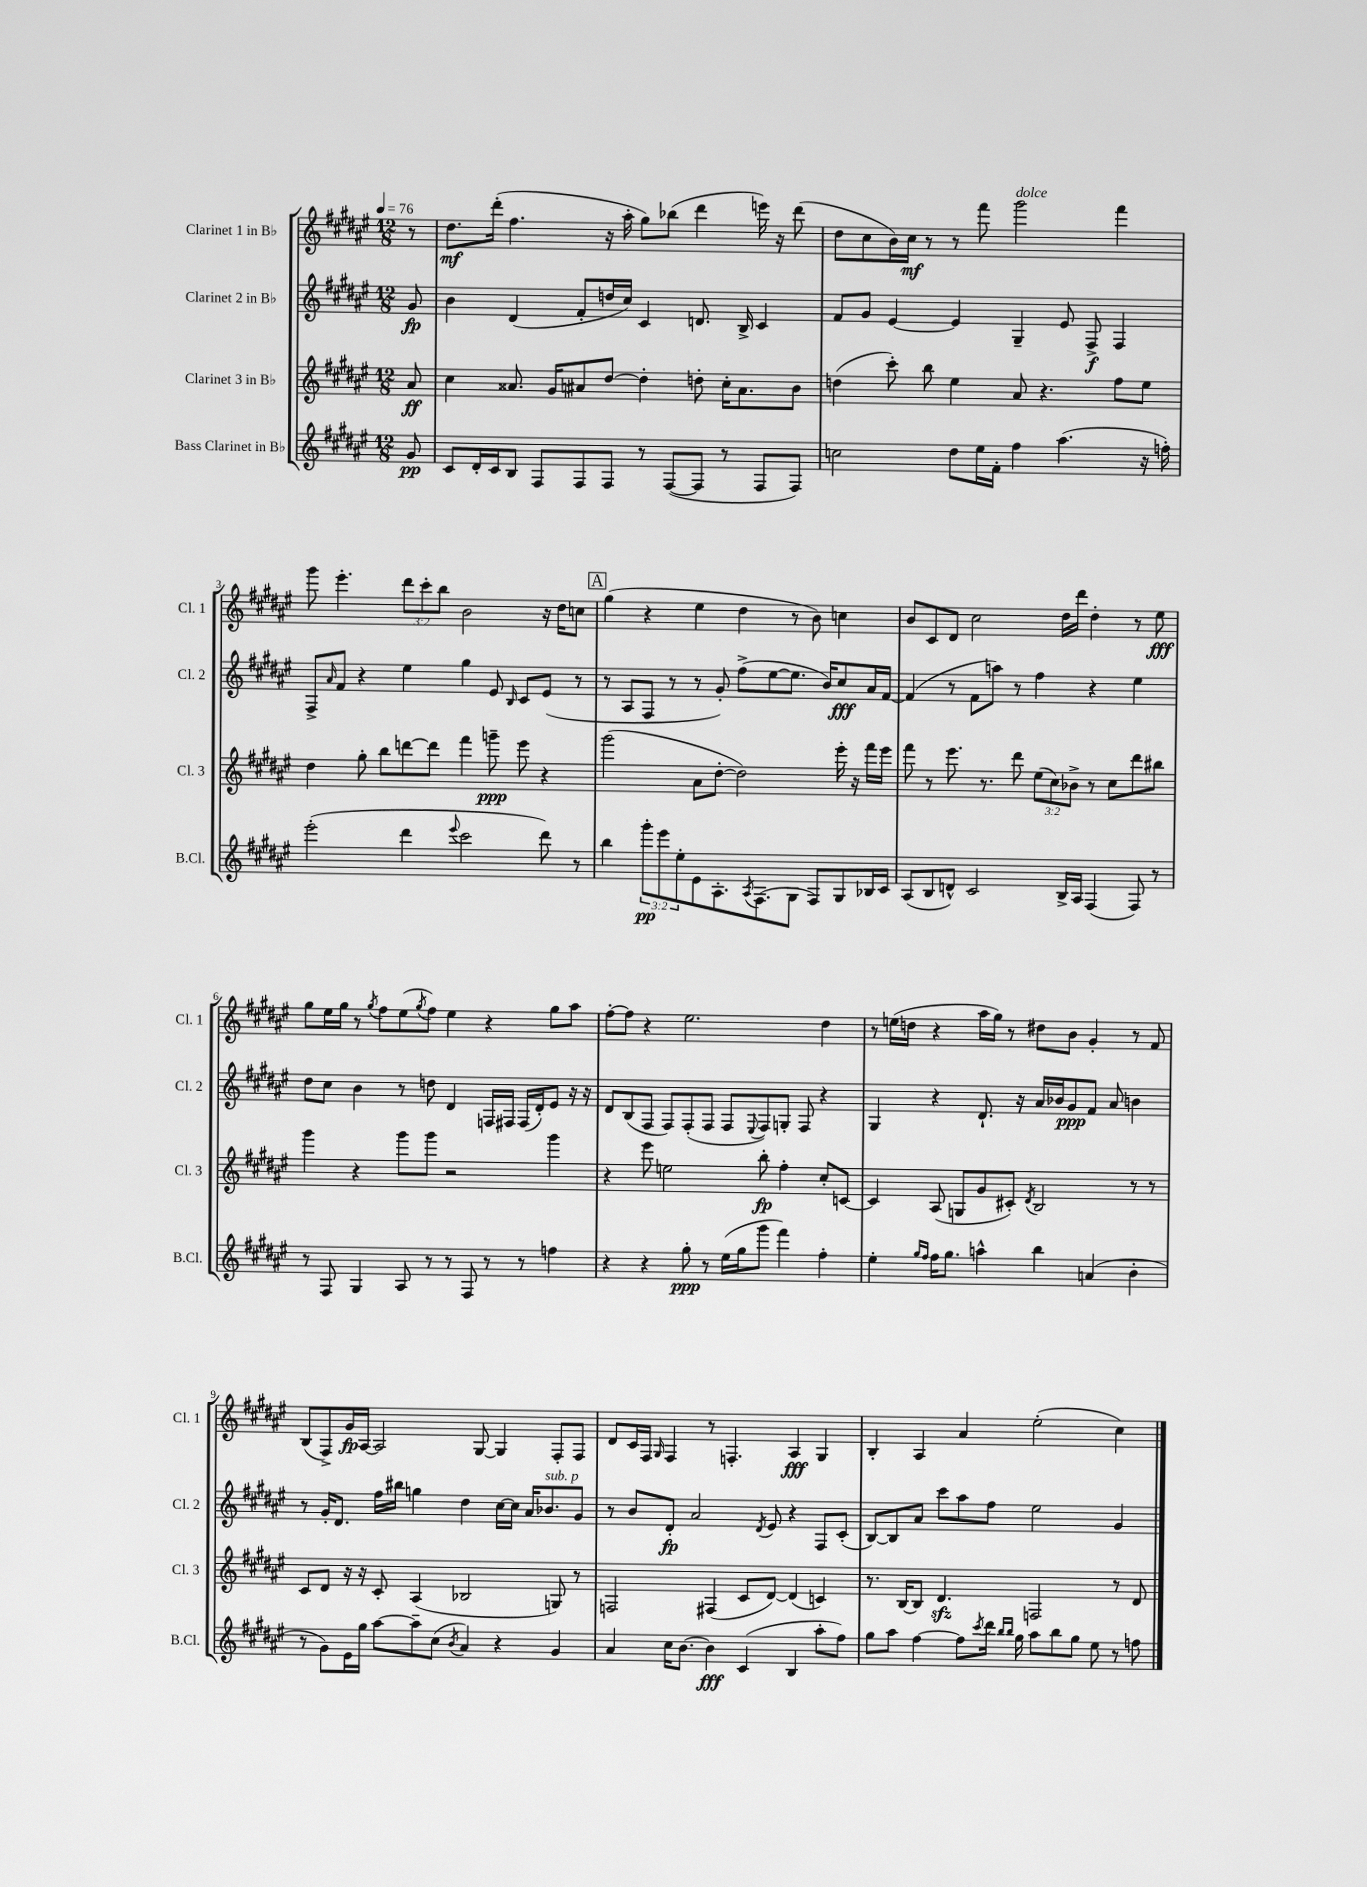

**kern	**kern	**kern	**kern
*staff4	*staff3	*staff2	*staff1
*clefG2	*clefG2	*clefG2	*clefG2
*k[f#c#g#d#a#e#]	*k[f#c#g#d#a#e#]	*k[f#c#g#d#a#e#]	*k[f#c#g#d#a#e#]
*M12/8	*M12/8	*M12/8	*M12/8
*MM76	*MM76	*MM76	*MM76
8g#/	8a#/	8g#/	8r
=	=	=	=
8c#/L	4cc#\	4b\	8.dd#\L
16d#'/L	.	.	.
16c#/J	.	.	(16ddd#'\Jk
8B/J	8.a##/	(4d#/	4.ff#\
8F#/L	.	.	.
.	16g#/LK	.	.
8F#/	8a#/	8f#'/L	.
8F#/J	[8dd#/J	16dd/L	16r
.	.	16cc#/JJ)	16aa#'\
8r	4dd#'\]	4c#/	8gg#\L)
([8F#/L	.	.	(8bb-\J
8F#/]J	8dd'\	8.d/	4ddd#\
8r	16cc#'\LK	.	.
.	8.a#\	16B^/	.
8F#/L	.	4c#/	16eee\)
.	.	.	16r
8F#/J)	8b\J	.	(8ddd#\
=	=	=	=
2cc\	(4dd\	8f#/L	8dd#\L
.	.	8g#/J	8cc#\
.	8ccc#'\)	[4e#/	16b\L)
.	.	.	16cc#\JJ
.	8bb\	.	8r
8dd#\L	4ee#\	4e#/]	8r
16ee#\L	.	.	8fff#\
16f#'\JJ	.	.	.
4ff#\	8a#/	4G#~/	2ggg#\
.	4.r	.	.
(4.aa#\	.	8e#/	.
.	.	8F#^/	.
.	8ff#\L	4F#/	4fff#\
16r	8ee#\J	.	.
16ff'\)	.	.	.
=	=	=	=
(2eee#'\	4dd#\	8F#^/L	8ggg#\
.	.	16qqa#/	.
.	.	8f#/J	4.eee#'\
.	8gg#'\	4r	.
.	8bb\L	.	.
4ddd#\	[8ddd\	4ee#\	12ddd#\L
.	.	.	12ccc#'\
.	8ddd\]J	.	.
.	.	.	12bb\J
8qqeee#/	.	.	.
2ccc#\	4fff#\	4gg#\	2b\
.	8ggg~\	8e#/	.
.	.	16qqB/	.
.	8eee#\	8c#/L	.
8ddd#\)	4r	(8e#/J	16r
.	.	.	16dd#\LK
8r	.	8r	8cc\J
=	=	=	=
4bb\	(2ggg#\	8r	(4gg#\
.	.	8A#/L	.
12ggg#'\L	.	8F#/J	4r
12eee#\	.	.	.
.	.	8r	.
12ee#'\	.	.	.
8e#\	8a#\L	8r	4ee#\
8.A#'\	[8dd#'\J	8g#'/)	.
.	2dd#\])	(8ff#^\L	4dd#\
8qA#/	.	.	.
(8.F#\	.	.	.
.	.	[8ee#\	.
8G#\J	.	8.ee#\]J	8r
8F#/L)	.	.	8b\)
.	.	16b/LK)	.
8G#/	16eee#'\	8cc#/	4cc\
.	16r	.	.
16B-/L	16fff#\LL	16a#/L	.
16c#/JJ	16eee#\JJ	[16f#/JJ	.
=	=	=	=
(8A#/L	8fff#\	(4f#/]	8b/L
8B/	8r	.	8c#/
8d^^/J)	8.eee#\	8r	8d#/J
2c#/	.	8f#\L	2cc#\
.	8.r	.	.
.	.	8aa\J)	.
.	8ddd#\	8r	.
.	(12ee#\L	4ff#\	.
.	12cc#\)	.	.
16B^/LL	.	.	16dd#\LL
.	12b-^\J	.	.
16A#/JJ	.	.	16ddd#\JJ
(4F#/	8r	4r	4dd#'\
.	8cc#\L	.	.
8F#/)	8ddd#\	4ee#\	8r
8r	8bb#\J	.	8ee#\
=	=	=	=
8r	4ggg#\	8dd#\L	8gg#\L
8F#/	.	8cc#\J	16ee#\L
.	.	.	16gg#\JJ
4G#/	4r	4b\	8r
.	.	.	8qgg#/
.	.	.	8ff#\L
8A#/	8ggg#\L	8r	(8ee#\
.	.	.	8qgg#/
8r	8ggg#\J	8dd\	8ff#\J)
8r	2r	4d#/	4ee#\
8F#/	.	.	.
8r	.	16F/LL	4r
.	.	16F#/JJ	.
8r	.	(16F#/LL	.
.	.	16d#'/J)	.
4ff\	4ggg#\	8e#/J	8gg#\L
.	.	16r	8aa#\J
.	.	16r	.
=	=	=	=
4r	4r	8d#/L	[8ff#'\L
.	.	(8B/	8ff#\]J
4r	8eee#\	8F#/J	4r
.	2ee\	8F#/L)	.
8gg#'\	.	(8F#'/	2.ee#\
8r	.	8F#/J	.
(16ee#\LL	.	8F#/L	.
16gg#\J	.	.	.
.	.	8qqE#/	.
8ggg#\J	8bb'\	8F#/)	.
4fff#\)	4ff#'\	8G'/J	.
.	.	8F#/	.
4ff#'\	8cc#'/L	4r	4dd#\
.	[8c/J	.	.
=	=	=	=
4ee#'\	4c/]	4G#/	8r
.	.	.	(16ee\LL
.	.	.	16dd\JJ
16qqgg#/LL	.	.	.
16qqff#/JJ	.	.	.
16ff#\LK	(8A#/	4r	4r
8.gg#\J	.	.	.
.	8G/L	.	.
4aa^^\	8g#/	8.d#`/	16aa#\LL
.	.	.	16gg#\JJ)
.	8c#'/J)	.	8r
.	.	16r	.
.	8qd#/	.	.
4bb\	2B/	16a#/LL	8dd#\L
.	.	16b-/J	.
.	.	8g#/	8b\J
(4a/	.	8f#/J	4g#'/
.	.	8a#/	.
4b'\	8r	4b\	8r
.	8r	.	8f#/
=	=	=	=
8r	8c#/L	8r	(8B/L
8g#\L)	8d#/J	16g#'/LK	8F#^/)
.	.	8.d#/J	.
16e#\L	16r	.	16g#/L
16gg#\JJ	16r	.	[16A#/JJ
[8aa#\L	8c#'/	16ff#\LL	2A#/]
.	.	16bb#\JJ	.
8aa#~\]	(4A#/	4gg\	.
(8cc#\J	.	.	.
8qb/	.	.	.
4a#/)	2B-/	4dd#\	.
.	.	.	[8G#/
4r	.	[16cc#\LL	4G#/]
.	.	16cc#\]JJ	.
.	.	16a#/LK	.
.	.	8.b-/	.
4g#/	8G/)	.	8F#'/L
.	8r	8g#/J	8F#/J
=	=	=	=
4a#/	2F/	8r	8d#/L
.	.	8b/L	16c#/L
.	.	.	16F#/JJ
.	.	.	16qqG#/
16cc#\LK	.	8d#'/J	4F#/
[8.b\J	.	.	.
.	.	2a#/	.
4b\]	(4F#/	.	8r
.	.	.	4.F'/
(4c#/	8c#/L	.	.
.	.	8qd#/	.
.	[8d#/J)	8e#/	.
4B/	(4d#/]	4r	4A#/
8aa#'\L	4c/)	8F#/L	4G#/
8ff#\J)	.	(8c#'/J	.
=	=	=	=
8gg#\L	8.r	[8B/L)	4B'/
8aa#\J	.	8B/]	.
.	[16B/LK	.	.
[4ff#\	8B/]J	8a#/J	4A#/
.	4.d#/	8ccc#\L	.
8ff#\]L	.	8aa#\	4a#/
8qccc#/	.	.	.
16ddd#\Jk	.	8ff#\J	.
16qqbb/LL	.	.	.
16qqbb/JJ	.	.	.
16gg#\	.	.	.
8aa#\L	2F/	2ee#\	(2ee#'\
8bb\	.	.	.
8gg#\J	.	.	.
8ee#\	.	.	.
8r	8r	4g#/	4cc#\)
8ff\	8d#/	.	.
==	==	==	==
*-	*-	*-	*-
